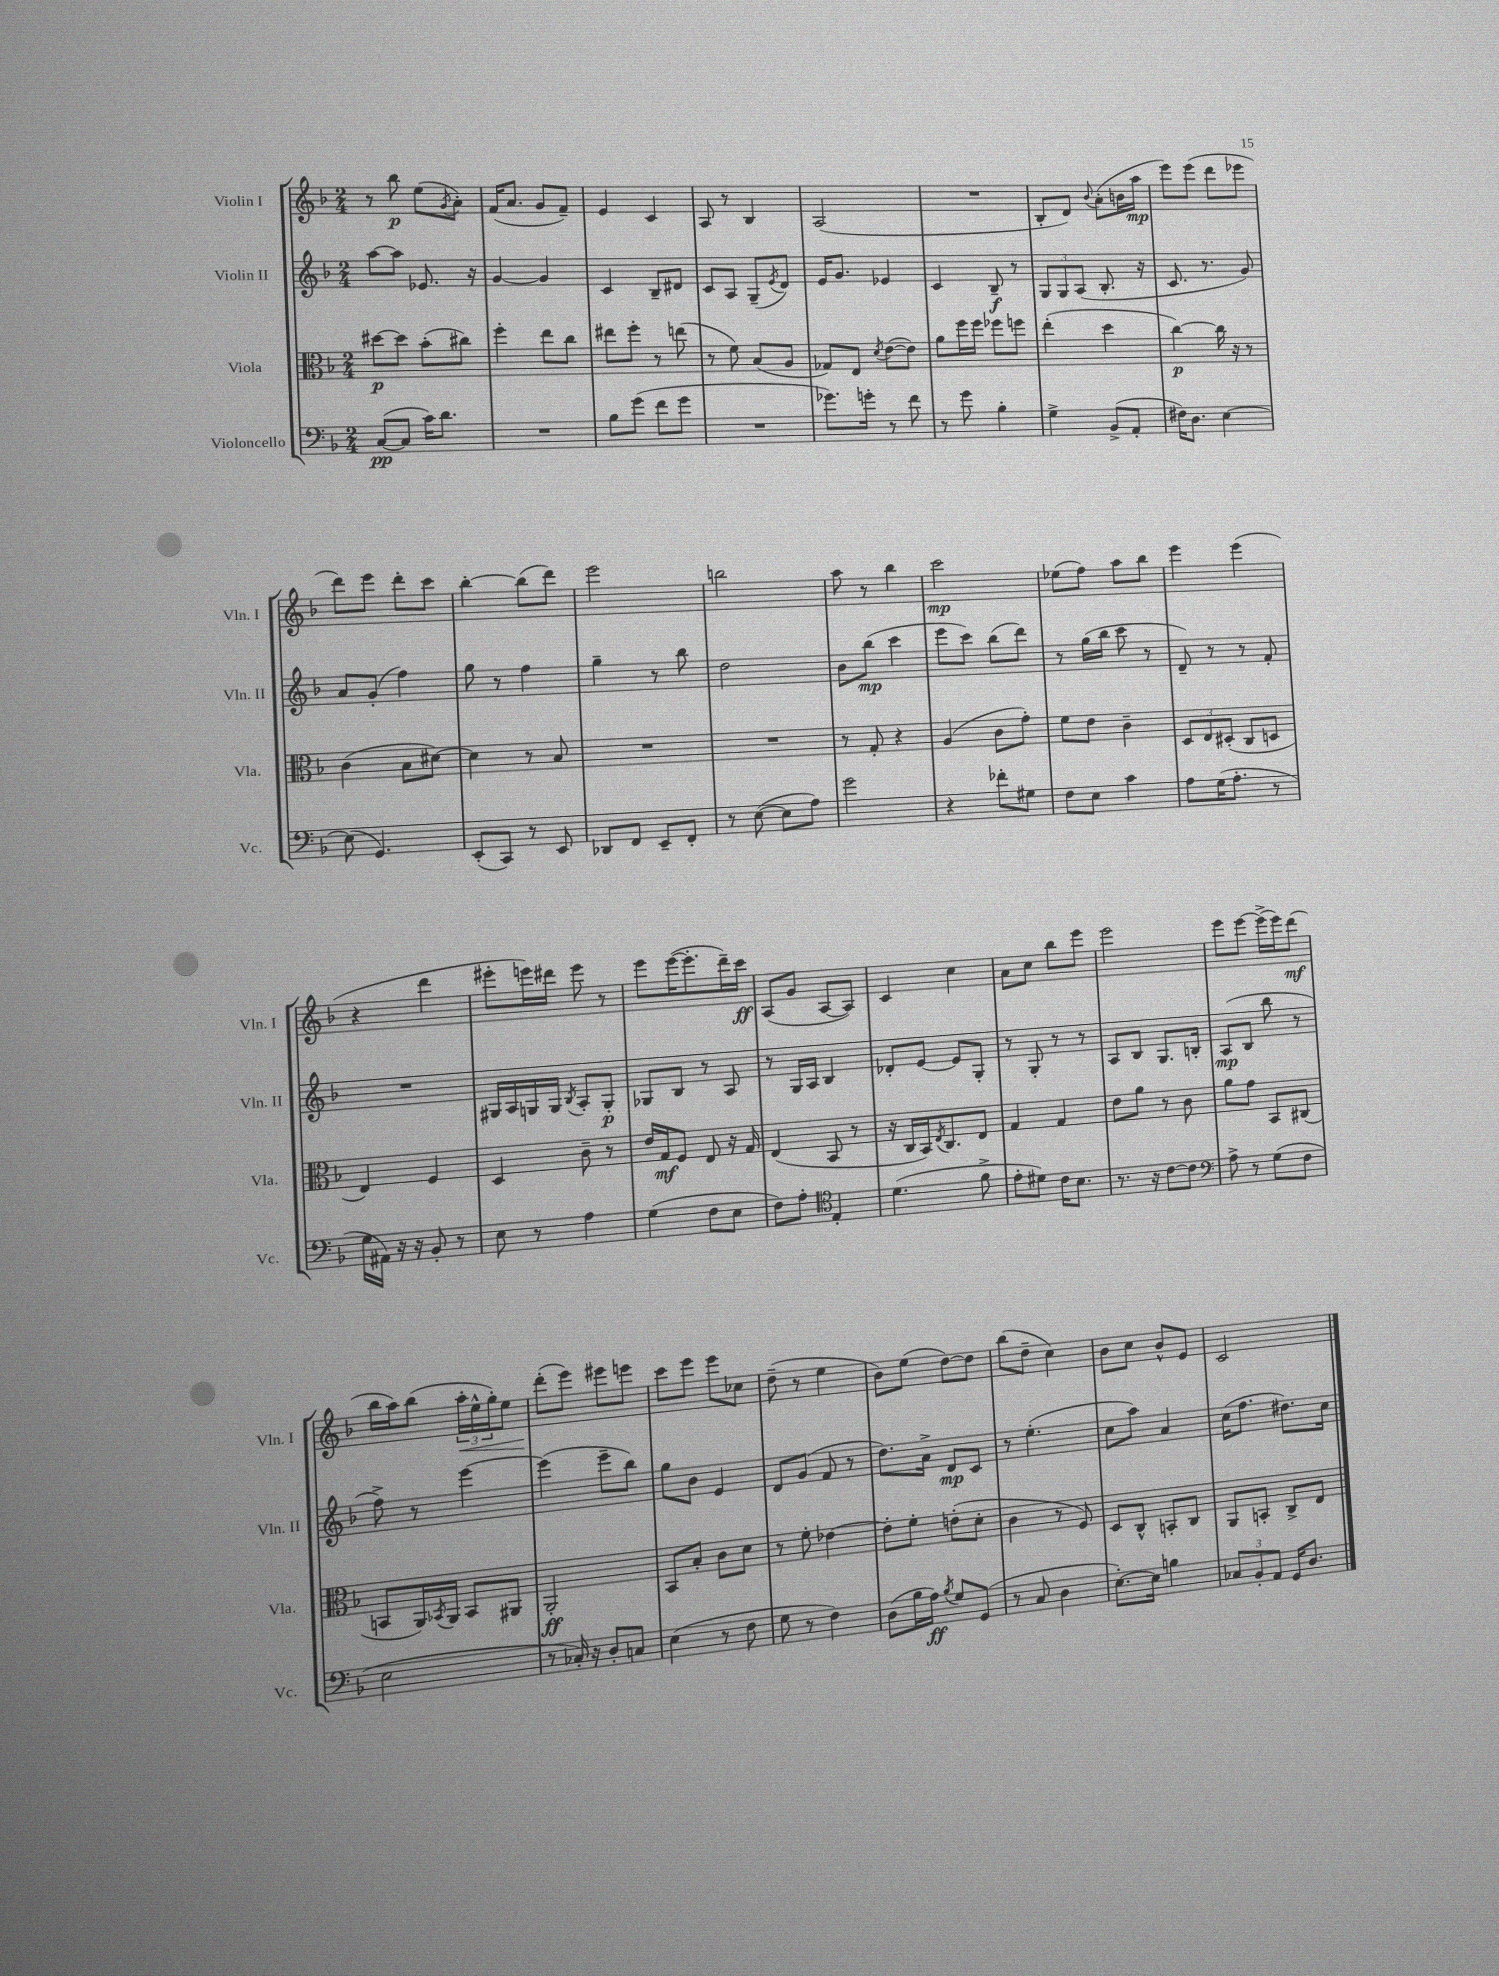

**kern	**kern	**kern	**kern
*staff4	*staff3	*staff2	*staff1
*clefF4	*clefC3	*clefG2	*clefG2
*k[b-]	*k[b-]	*k[b-]	*k[b-]
*M2/4	*M2/4	*M2/4	*M2/4
([8C	[8dd#	[8aa	8r
8C]	8dd#]	8aa]	8bb-
16c)	(8b-'	8.e-	(8ee
8.d	.	.	.
.	.	.	8qg
.	8cc#)	.	8a')
.	.	16r	.
=	=	=	=
2r	4ff'	[4g	(16f
.	.	.	8.a
.	8ee	4g]	8g
.	8cc	.	8f~)
=	=	=	=
8B-	8ee#	4c	4e
(8g	8ff'	.	.
8f	8r	8B-~	4c
8g	(8ee	8d#	.
=	=	=	=
2r	8r	8c	8A
.	8f)	8A	8r
.	(8B-	(8G~	4B-
.	.	8qe	.
.	8A	8d)	.
=	=	=	=
8.g-)	8G-)	16e	(2A
.	.	8.g	.
.	8E	.	.
16g'	.	.	.
.	8qd	.	.
8r	([8e	4e-	.
8f	8e])	.	.
=	=	=	=
8r	8a	4c	2r
8g	16ff	.	.
.	16ff	.	.
4B-'	8ff-	8B-~	.
.	8ff	8r	.
=	=	=	=
4G^	(4ee'	12G	8B-'
.	.	12G	.
.	.	.	8d)
.	.	(12A	.
.	.	.	8qqb-
(8BB-^	4dd	8.B-'	(8a'
8AA'	.	.	16b
.	.	16r	16aa
=	=	=	=
16F#)	[4cc)	8.c	8eee)
8.D	.	.	.
.	.	.	(8eee
.	.	8.r	.
[4E	16cc]	.	8ddd
.	16r	.	.
.	8r	8g)	8eee-
=	=	=	=
(8E]	(4c	8a	8ddd)
4.GG)	.	(8g'	8eee
.	8B-	4ff)	8ddd'
.	[8d#)	.	8ccc
=	=	=	=
(8EE'	4d#]	8gg	[4bb-'
8CC)	.	8r	.
8r	8r	4ff	(8bb-]
8EE	8B-	.	8ddd)
=	=	=	=
8DD-	2r	4gg~	2eee
8FF	.	.	.
8EE~	.	8r	.
8FF'	.	8bb-	.
=	=	=	=
8r	2r	2dd	2bb
([8E	.	.	.
8E]	.	.	.
8A)	.	.	.
=	=	=	=
2g	8r	8b-	8aa
.	8G'	(8bb-	8r
.	4r	4ccc	4bb-
=	=	=	=
4r	(4A	8eee	2ccc
.	.	8ccc)	.
8f-'	8c	(8bb-	.
8G#	8g')	8ddd)	.
=	=	=	=
8F	8f	8r	(8ee-
8E	8e	(16gg	8ff)
.	.	16bb-	.
4c	4c~	8ccc	8aa
.	.	8r	8bb-
=	=	=	=
8A	12D	8d~)	4eee
.	12E	.	.
(16G	.	8r	.
.	(12D#'	.	.
8.A'	.	.	.
.	8C	8r	(4eee
8r	8D	8f'	.
=	=	=	=
16G	4E)	2r	4r
16AA#)	.	.	.
16r	.	.	.
16r	.	.	.
8BB-'	4F	.	4ddd
8r	.	.	.
=	=	=	=
8E	4D	16G#	8eee#'
.	.	16A	.
8r	.	16G	16eee)
.	.	16G	16ddd#
.	.	8qB-	.
4A	8c~	8A'	8eee
.	8r	8G'	8r
=	=	=	=
(4G	16e	8G-	8eee
.	16G	.	.
.	8F	8B-	([16eee
.	.	.	8.eee']
8F	8E	8r	.
8E	16r	8A	16ddd~)
.	16G	.	16ccc
=	=	=	=
8F)	(4E	8r	(8A
8A'	.	16G	8g
.	.	16A	.
*clefC4	*	*	*
4E'	8BB-	4B-	[8A
.	8r	.	8A])
=	=	=	=
(4.d	16r	8d-'	4c
.	16C	.	.
.	16BB-)	[8e	.
.	8qE	.	.
.	8.C	.	.
.	.	8e]	4cc
8f^	8E	8G'	.
=	=	=	=
8e'	4G	8r	8a
8d#)	.	8G'	8cc
16c	4G	8r	8bb-
8.B-	.	.	.
.	.	8r	8eee
=	=	=	=
8.r	8e	8A	2eee
.	8a	8B-	.
16r	.	.	.
[8c	8r	8.G	.
8c]	8c	.	.
.	.	16B'	.
=	=	=	=
*clefF4	*	*	*
8A^	8a	(8A	8eee
8r	8g	8B-	[8eee
(8G	8BB-	8bb-	(16eee^]
.	.	.	16eee)
8F	(8C#	8r	(8ddd
=	=	=	=
2E	8BB	8ff^)	16bb-
.	.	.	16aa)
.	16AA)	8r	(8bb-
.	8qBB-	.	.
.	16AA	.	.
.	8BB-	[4eee	24aa'
.	.	.	24ee^^
.	.	.	24gg')
.	8AA#	.	8ee
=	=	=	=
8r	2AA'	(4eee]	(8ddd'
16C-')	.	.	8eee)
16r	.	.	.
8D'	.	8eee~	8eee#
8C	.	8bb-)	8eee
=	=	=	=
(4E	8BB-	8gg	8ccc
.	8B-'	8b-	8eee
8r	8c	4e	8eee
8F	8d	.	8cc-
=	=	=	=
8G	8r	8d	(8dd~
8r	8f'	(8g	8r
4F)	[4e-	8f	4ee
.	.	8r	.
=	=	=	=
(8D	8e-']	8.dd)	8b-)
16B-	8f'	.	(8ee
16A)	.	16a^	.
8qB-	.	.	.
8G	(8e'	8d	[8dd)
(8GG	8d'	8c	8dd]
=	=	=	=
8r	4c	8r	(8bb-
8C	.	(4.ee'	8dd~
4D	8r	.	4cc)
.	8F)	.	.
=	=	=	=
[8.E')	8D	8cc	8b-
.	8C^^	8aa)	8cc
16E]	.	.	.
4B	8BB'	4a	8b-^^
.	8C	.	8e
=	=	=	=
12C-	8AA	(16cc	2c
.	.	8.ff	.
12BB-'	.	.	.
.	8BB'	.	.
12AA	.	.	.
16GG	8C^	8.dd#)	.
8.D	.	.	.
.	8E	.	.
.	.	16cc	.
==	==	==	==
*-	*-	*-	*-
